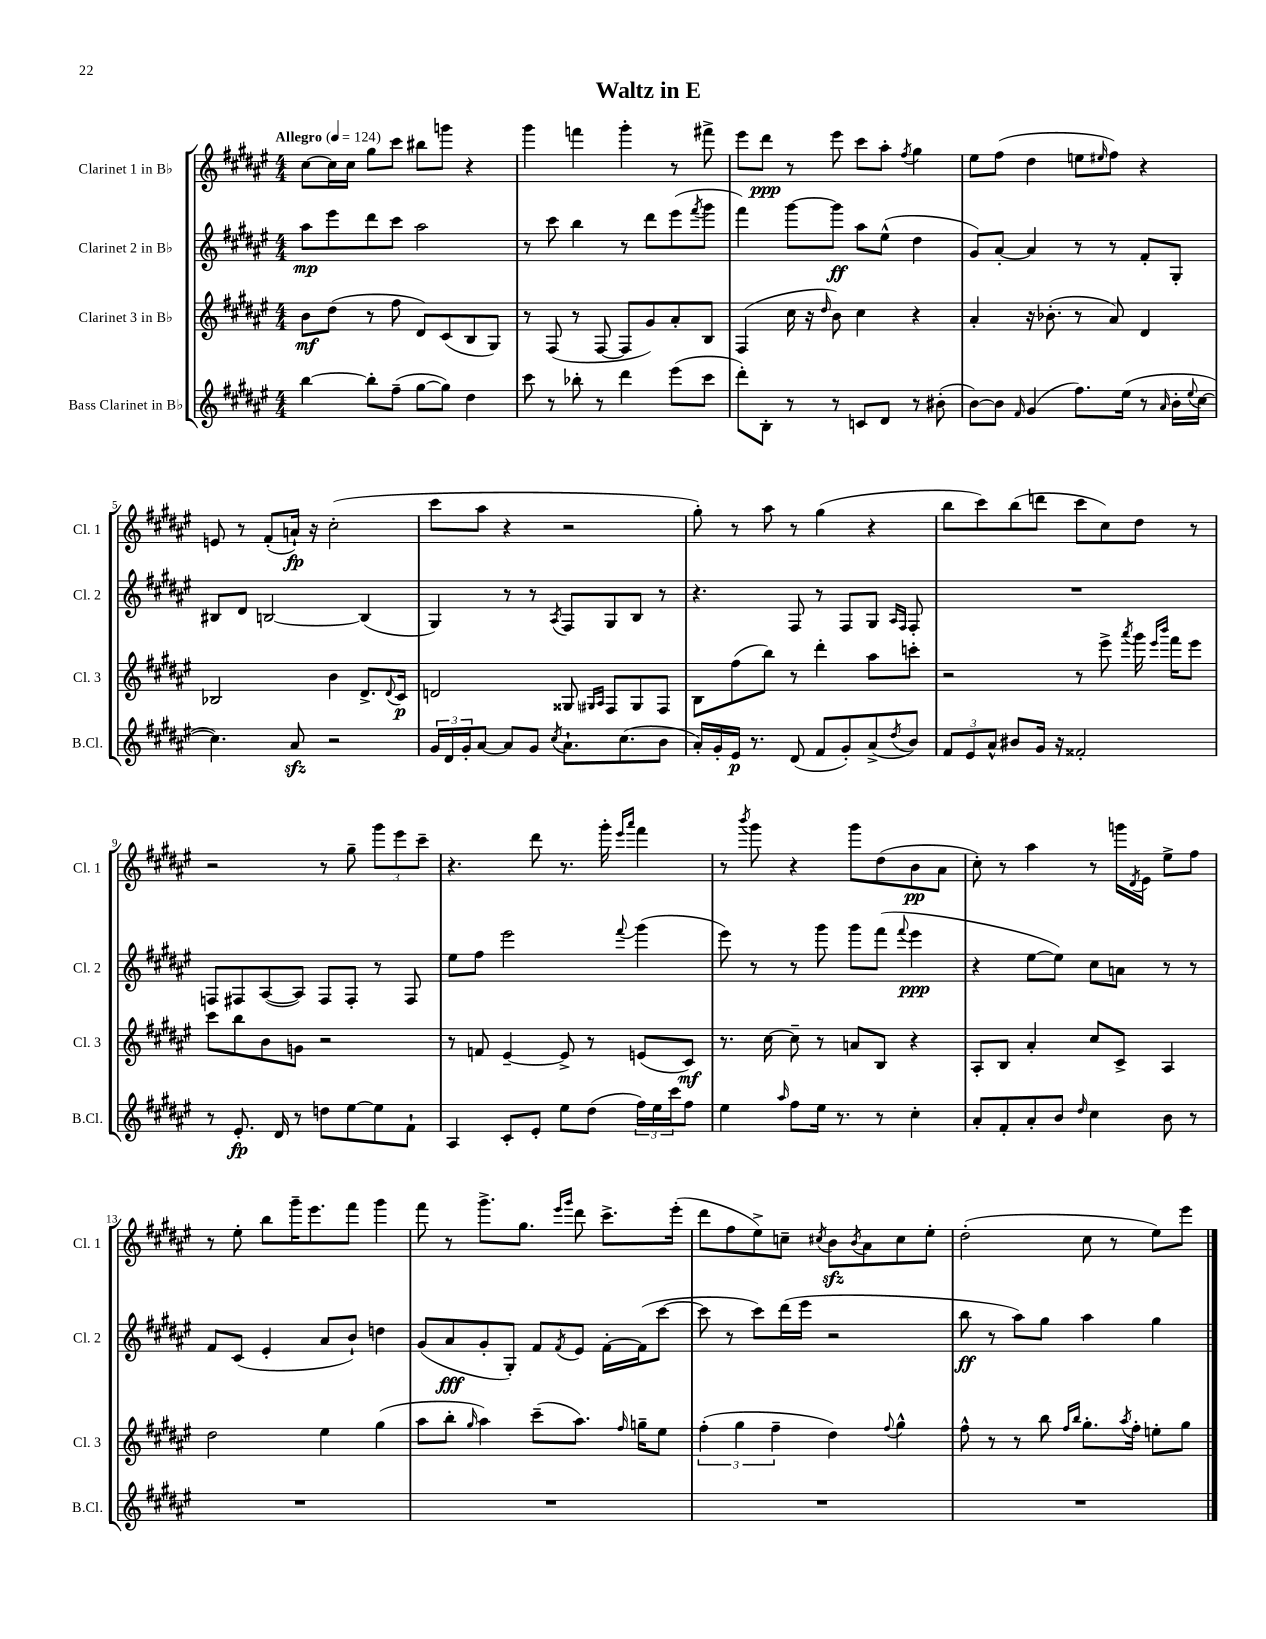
\header { title = "Waltz in E" }
<<
\new StaffGroup <<
\new Staff = "s0" \with { instrumentName = "Clarinet 1 in Bb" shortInstrumentName = "Cl. 1" } {
    \clef treble \key fis \major \numericTimeSignature \time 4/4 \tempo "Allegro" 4 = 124
    cis''8~ cis''16 cis''16 gis''8 cis'''8 bis''8 g'''8 r4 |
    gis'''4 f'''4 gis'''4-. r8 fis'''8-> |
    eis'''8 dis'''8\ppp r8 eis'''8 cis'''8 ais''8-. \acciaccatura { fis''8 } gis''4 |
    eis''8 fis''8( dis''4 e''8 \grace { eis''16 } fis''8) r4 |
    e'8 r8 fis'8-.( a'16-!\fp) r16 cis''2-.( |
    cis'''8 ais''8 r4 r2 |
    gis''8-.) r8 ais''8 r8 gis''4( r4 |
    b''8 cis'''8) b''8( d'''8 cis'''8 cis''8) dis''8 r8 |
    r2 r8 gis''8-- \tuplet 3/2 { gis'''8 eis'''8 cis'''8-- } |
    r4. dis'''8 r8. gis'''16-. \grace { eis'''16 ais'''16 } fis'''4 |
    r8 \acciaccatura { b'''8 } gis'''8 r4 gis'''8 dis''8( b'8\pp ais'8 |
    cis''8-.) r8 ais''4 r8 g'''16 \acciaccatura { dis'8 } eis'16 eis''8-> fis''8 |
    r8 eis''8-. b''8 gis'''16-- eis'''8. fis'''8 gis'''4 |
    fis'''8 r8 gis'''8.-> gis''8. \grace { eis'''16 gis'''16 } dis'''8 cis'''8.-> eis'''16-.( |
    dis'''8 fis''8 eis''8->) c''8-- \acciaccatura { cis''8 } b'8\sfz \acciaccatura { b'8 } ais'8 cis''8 eis''8-. |
    dis''2-.( cis''8 r8 eis''8) eis'''8 \bar "|." |
}
\new Staff = "s1" \with { instrumentName = "Clarinet 2 in Bb" shortInstrumentName = "Cl. 2" } {
    \clef treble \key fis \major \numericTimeSignature \time 4/4
    ais''8\mp eis'''8 dis'''8 cis'''8 ais''2 |
    r8 cis'''8 b''4 r8 dis'''8 eis'''8( \acciaccatura { fis'''8 } gis'''8 |
    fis'''4) gis'''8~ gis'''8\ff ais''8 eis''8-^( dis''4 |
    gis'8) ais'8~-. ais'4 r8 r8 fis'8-. gis8-. |
    bis8 dis'8 b2~ b4( |
    gis4) r8 r8 \acciaccatura { ais8 } fis8 gis8 b8 r8 |
    r4. fis8 r8 fis8 gis8 \grace { ais16 fis16 } fis8-. |
    R1 |
    f8 fis8 ais8~( ais8) fis8 fis8-. r8 fis8 |
    eis''8 fis''8 eis'''2 \appoggiatura { fis'''8 } gis'''4( |
    eis'''8) r8 r8 gis'''8 gis'''8 fis'''8( \appoggiatura { fis'''8 } eis'''4\ppp |
    r4 eis''8~ eis''8) cis''8 a'8 r8 r8 |
    fis'8 cis'8( eis'4-. ais'8 b'8-!) d''4 |
    gis'8( ais'8\fff gis'8-. gis8-.) fis'8 \acciaccatura { fis'8 } eis'8 fis'16~-. fis'16( cis'''8~ |
    cis'''8 r8 cis'''8) dis'''16( eis'''16 r2 |
    b''8\ff r8 ais''8) gis''8 ais''4 gis''4 \bar "|." |
}
\new Staff = "s2" \with { instrumentName = "Clarinet 3 in Bb" shortInstrumentName = "Cl. 3" } {
    \clef treble \key fis \major \numericTimeSignature \time 4/4
    b'8\mf dis''8( r8 fis''8 dis'8) cis'8( b8 gis8) |
    r8 fis8( r8 fis8~ fis8 gis'8) ais'8-. b8 |
    fis4( cis''16 r16 \grace { dis''16 } b'8) cis''4 r4 |
    ais'4-. r16 bes'8.-.( r8 ais'8) dis'4 |
    bes2 b'4 dis'8.-> \appoggiatura { dis'8 } cis'16\p |
    d'2 gisis8 \grace { gis16 ais16 } fis8 gis8 fis8 |
    b8 fis''8( b''8) r8 dis'''4-. ais''8 c'''8-. |
    r2 r8 eis'''8-> \acciaccatura { ais'''8 } gis'''16 \grace { eis'''16 b'''16 } fis'''16 eis'''8 |
    cis'''8 b''8 b'8 g'8 r2 |
    r8 f'8 eis'4~-- eis'8-> r8 e'8( cis'8\mf) |
    r8. cis''16~ cis''8-- r8 a'8 b8 r4 |
    ais8-. b8 ais'4-. cis''8 cis'8-> ais4 |
    dis''2 eis''4 gis''4( |
    ais''8 b''8-. \grace { gis''16 } ais''4) cis'''8--( ais''8.) \grace { fis''16 } g''16-- eis''8 |
    \tuplet 3/2 { fis''4-.( gis''4 fis''4-- } dis''4) \appoggiatura { fis''8 } gis''4-^ |
    fis''8-^ r8 r8 b''8 \grace { fis''16 b''16 } gis''8.-. \acciaccatura { ais''8 } fis''16-. e''8-. gis''8 \bar "|." |
}
\new Staff = "s3" \with { instrumentName = "Bass Clarinet in Bb" shortInstrumentName = "B.Cl." } {
    \clef treble \key fis \major \numericTimeSignature \time 4/4
    b''4~ b''8-. fis''8--( gis''8~ gis''8) dis''4 |
    cis'''8 r8 bes''8-. r8 dis'''4 eis'''8( cis'''8 |
    dis'''8-.) b8-. r8 r8 c'8 dis'8 r8 bis'8-.( |
    b'8~) b'8 \grace { fis'16 } gis'4( fis''8.) eis''16( r8 \grace { ais'16 } b'16-. \appoggiatura { eis''8 } cis''16~ |
    cis''4.) ais'8\sfz r2 |
    \tuplet 3/2 { gis'16 dis'16 gis'16-. } ais'8~ ais'8 gis'8 \acciaccatura { cis''8 } ais'8.-! cis''8.( b'8 |
    ais'16-.) gis'16-. eis'16\p r8. dis'8( fis'8 gis'8-.) ais'8->( \acciaccatura { dis''8 } b'8) |
    \tuplet 3/2 { fis'8 eis'8 ais'8-^ } bis'8 gis'16 r16 fisis'2-. |
    r8 eis'8.-.\fp dis'16 r8 d''8 eis''8~ eis''8 fis'8-! |
    ais4 cis'8-. eis'8-. eis''8 dis''8( \tuplet 3/2 { fis''16) eis''16 cis'''16 } fis''8 |
    eis''4 \grace { ais''16 } fis''8 eis''16 r8. r8 cis''4-. |
    ais'8-. fis'8-. ais'8-. b'8 \grace { dis''16 } cis''4 b'8 r8 |
    R1 |
    R1 |
    R1 |
    R1 \bar "|." |
}
>>
>>
